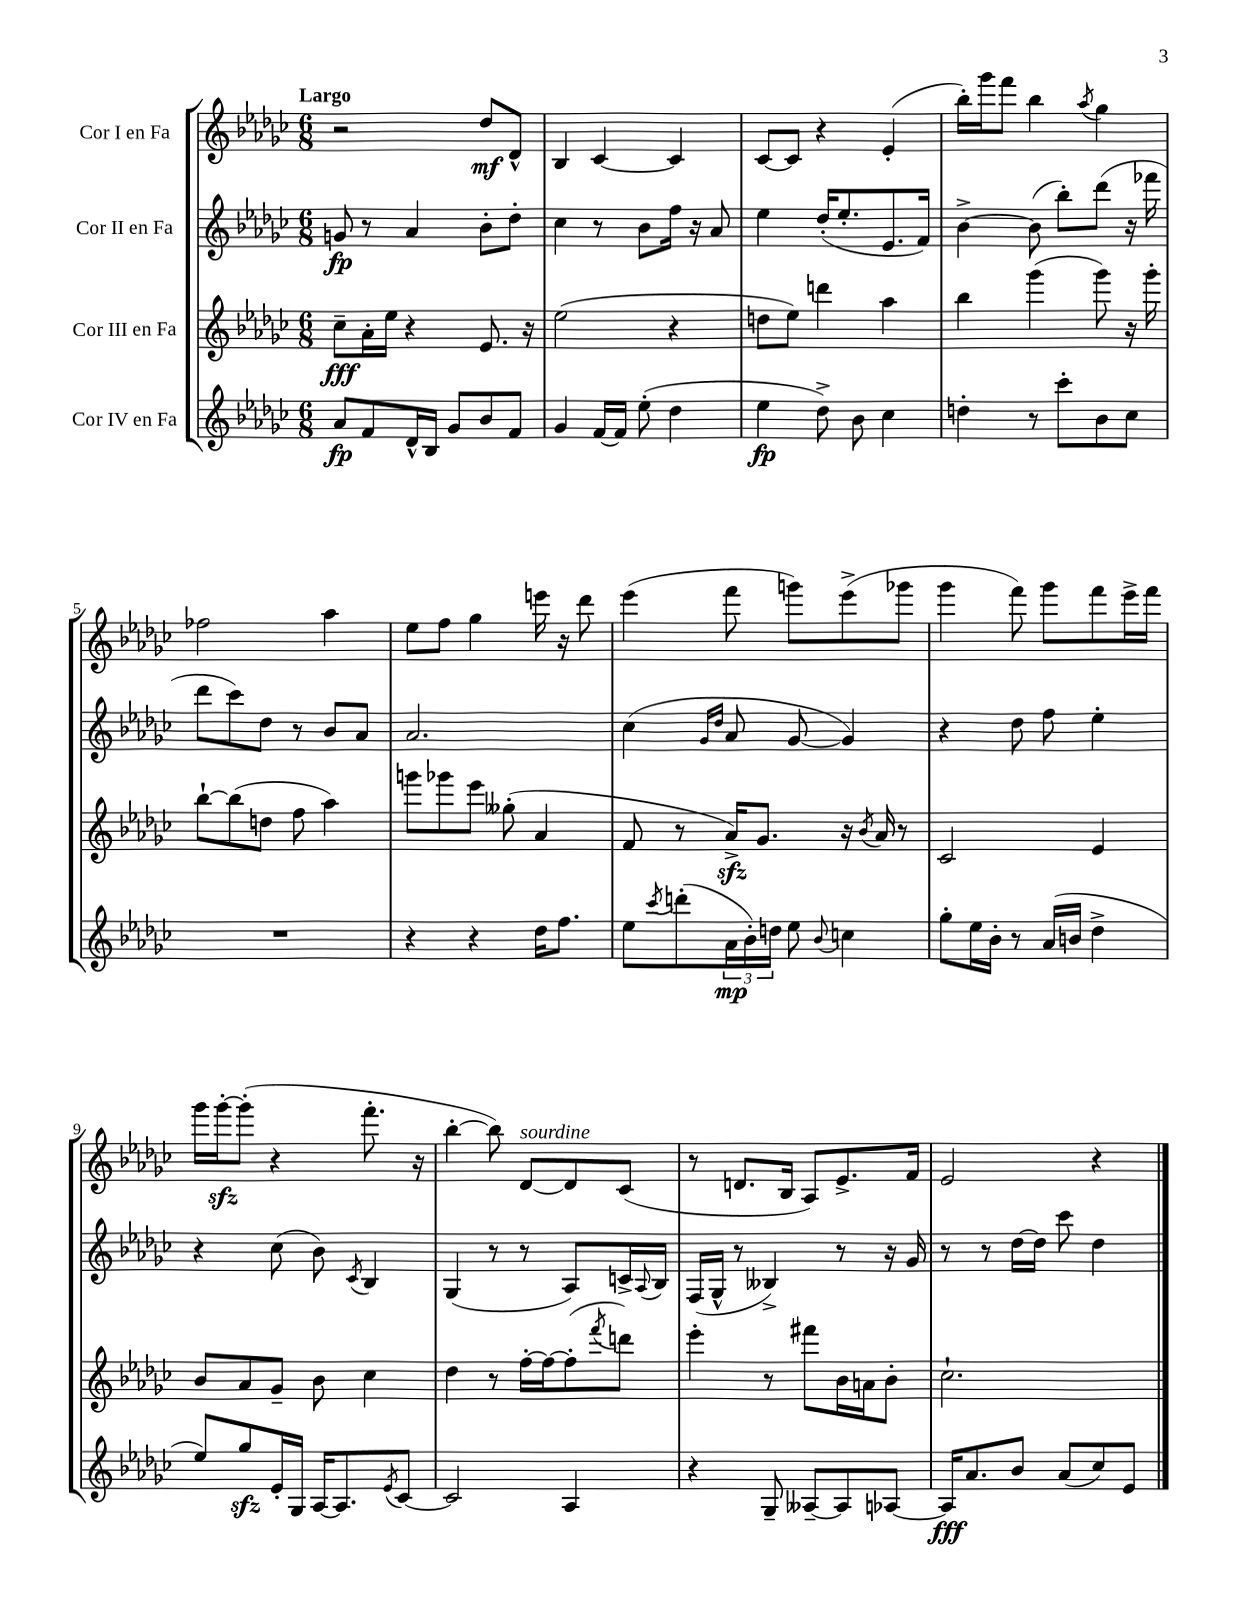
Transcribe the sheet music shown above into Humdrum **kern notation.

**kern	**kern	**kern	**kern
*staff4	*staff3	*staff2	*staff1
*clefG2	*clefG2	*clefG2	*clefG2
*k[b-e-a-d-g-c-]	*k[b-e-a-d-g-c-]	*k[b-e-a-d-g-c-]	*k[b-e-a-d-g-c-]
*M6/8	*M6/8	*M6/8	*M6/8
8a-	8cc-~	8g	2r
8f	16a-'	8r	.
.	16ee-	.	.
16d-^^	4r	4a-	.
16B-	.	.	.
8g-	.	.	.
8b-	8.e-	8b-'	8dd-
8f	.	8dd-'	8d-^^
.	16r	.	.
=	=	=	=
4g-	(2ee-	4cc-	4B-
[16f	.	8r	[4c-
16f]	.	.	.
(8ee-'	.	8b-	.
4dd-	4r	16ff	4c-]
.	.	16r	.
.	.	8a-	.
=	=	=	=
4ee-	8dd	4ee-	[8c-
.	8ee-)	.	8c-]
8dd-^)	4ddd	(16dd-'	4r
.	.	8.ee-'	.
8b-	.	.	.
4cc-	4aa-	8.e-	(4e-'
.	.	16f)	.
=	=	=	=
4dd'	4bb-	[4b-^	16bb-')
.	.	.	16ggg-
.	.	.	8fff
8r	(4ggg-	(8b-]	4bb-
8ccc-'	.	8bb-')	.
.	.	.	8qaa-
8b-	8ggg-)	(8ddd-	4gg-
8cc-	16r	16r	.
.	16ggg-'	16fff-	.
=	=	=	=
2.r	[8bb-`	8ddd-	2ff-
.	(8bb-]	8ccc-)	.
.	8dd	8dd-	.
.	8ff	8r	.
.	4aa-)	8b-	4aa-
.	.	8a-	.
=	=	=	=
4r	8ggg	2.a-	8ee-
.	8ggg-	.	8ff
4r	8eee-	.	4gg-
.	(8gg--'	.	.
16dd-	4a-	.	16eee
8.ff	.	.	16r
.	.	.	8ddd-
=	=	=	=
8ee-	8f	(4cc-	(4eee-
8qccc-	.	.	.
(8ddd'	8r	.	.
.	.	16qqg-	.
.	.	16qqdd-	.
24a-	16a-^)	8a-	8fff
24b-')	.	.	.
.	8.g-	.	.
24dd	.	.	.
8ee-	.	[8g-	8ggg)
8qqb-	.	.	.
4cc	16r	4g-])	(8eee-^
.	8qb-	.	.
.	16a-	.	.
.	8r	.	8ggg-
=	=	=	=
8gg-'	2c-	4r	4ggg-
16ee-	.	.	.
16b-'	.	.	.
8r	.	8dd-	8fff)
(16a-	.	8ff	8ggg-
16b	.	.	.
4dd-^	4e-	4ee-'	8fff
.	.	.	16eee-^
.	.	.	16fff
=	=	=	=
8ee-)	8b-	4r	16ggg-
.	.	.	[16ggg-'
8gg-	8a-	.	(8ggg-']
16e-'	8g-~	(8cc-	4r
16G-	.	.	.
[16A-	8b-	8b-)	.
8.A-]	.	.	.
.	.	8qc-	.
.	4cc-	4B-	8.fff'
8qe-	.	.	.
[8c-	.	.	.
.	.	.	16r
=	=	=	=
2c-]	4dd-	(4G-	[4bb-'
.	8r	8r	8bb-])
.	[16ff'	8r	[8d-
.	16ff_	.	.
4A-	(8ff']	8A-)	8d-]
.	8qfff	.	.
.	8ddd)	16c^	(8c-
.	.	8qqA-	.
.	.	16B-	.
=	=	=	=
4r	4eee-'	(16F	8r
.	.	16G-^^	.
.	.	8r	8.d
8G-~	8r	4B--^)	.
.	.	.	16B-
[8A--~	8fff#	.	8A-)
8A--]	16b-	8r	8.e-^
.	16a	.	.
[8A-	8b-'	16r	.
.	.	16g-	16f
=	=	=	=
16A-]	2.cc-`	8r	2e-
8.a-	.	.	.
.	.	8r	.
8b-	.	[16dd-	.
.	.	16dd-]	.
(8a-	.	8ccc-	.
8cc-)	.	4dd-	4r
8e-	.	.	.
==	==	==	==
*-	*-	*-	*-
